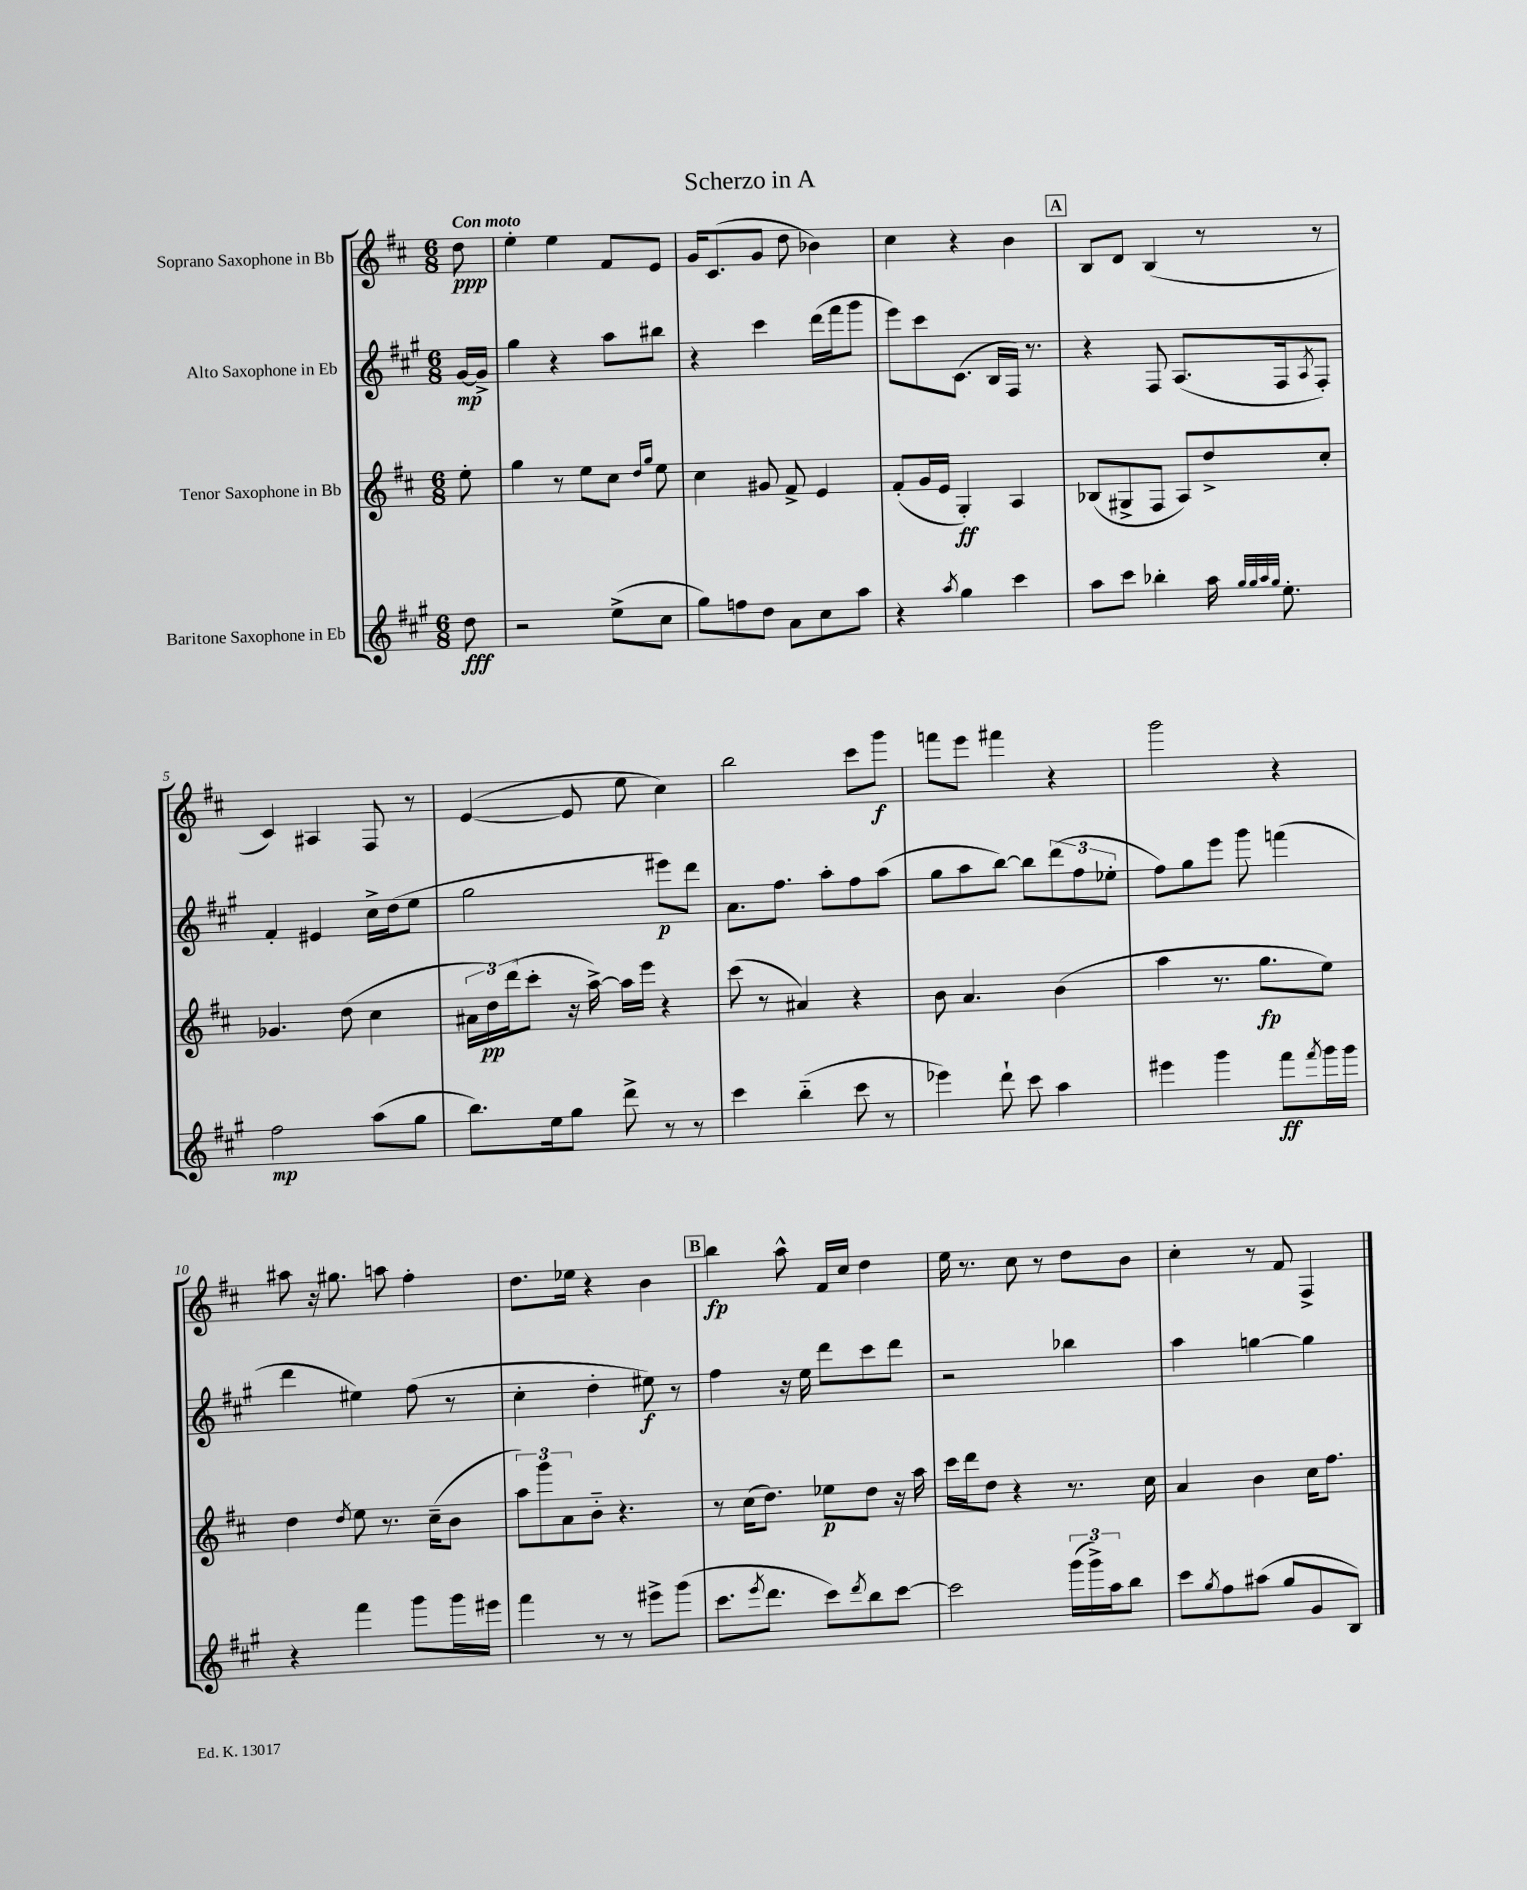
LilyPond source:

\header { title = "Scherzo in A" }
<<
\new StaffGroup <<
\new Staff = "s0" \with { instrumentName = "Soprano Saxophone in Bb" } {
    \clef treble \key d \major \numericTimeSignature \time 6/8 \partial 8 \tempo "Con moto"
    d''8\ppp |
    e''4-. e''4 fis'8 e'8 |
    g'16 cis'8.( g'8 d''8 bes'4) |
    cis''4 r4 b'4 |
    \mark \markup { \box "A" } b8 d'8 b4( r8 r8 |
    cis'4) ais4 fis8 r8 |
    e'4~( e'8 e''8 cis''4) |
    b''2 cis'''8 g'''8\f |
    f'''8 e'''8 fis'''4 r4 |
    g'''2 r4 |
    ais''8 r16 gis''8. a''8 fis''4-. |
    d''8. ees''16 r4 b'4 |
    \mark \markup { \box "B" } b''4\fp a''8-^ fis'16 cis''16 d''4 |
    e''16 r8. cis''8 r8 d''8 b'8 |
    cis''4-. r8 fis'8 fis4-> \bar "|." |
}
\new Staff = "s1" \with { instrumentName = "Alto Saxophone in Eb" } {
    \clef treble \key a \major \numericTimeSignature \time 6/8 \partial 8
    gis'16~\mp gis'16-> |
    gis''4 r4 a''8 bis''8 |
    r4 cis'''4 d'''16( fis'''16 gis'''8 |
    e'''8) cis'''8 cis'8.( b16 fis16) r8. |
    \mark \markup { \box "A" } r4 fis8 a8.( fis16 \acciaccatura { a8 } fis8-.) |
    fis'4-. eis'4 cis''16-> d''16( e''8 |
    gis''2 eis'''8\p) d'''8 |
    a'8. fis''8. a''8-. fis''8 a''8( |
    gis''8 a''8 b''8~) b''8 \tuplet 3/2 { d'''8( fis''8 ees''8-. } |
    fis''8) gis''8 e'''8 gis'''8 f'''4( |
    d'''4 eis''4) fis''8( r8 |
    cis''4-. d''4-. eis''8\f) r8 |
    \mark \markup { \box "B" } fis''4 r16 e''16 d'''8 cis'''8 d'''8 |
    r2 bes''4 |
    a''4 g''4~ g''4 \bar "|." |
}
\new Staff = "s2" \with { instrumentName = "Tenor Saxophone in Bb" } {
    \clef treble \key d \major \numericTimeSignature \time 6/8 \partial 8
    e''8-. |
    g''4 r8 e''8 cis''8 \grace { d''16 g''16 } e''8 |
    cis''4 gis'8 fis'8-> e'4 |
    fis'8-.( g'16 e'16 g4-.\ff) a4 |
    \mark \markup { \box "A" } bes8( gis8-> fis8 a8) d''8-> cis''8-. |
    ges'4. d''8( cis''4 |
    \tuplet 3/2 { ais'16 d''16\pp) d'''16( } cis'''8-. r16 a''16~->) a''16 e'''16 r4 |
    cis'''8( r8 ais'4) r4 |
    b'8 a'4. b'4( |
    a''4 r8. g''8.\fp e''8) |
    d''4 \acciaccatura { d''8 } e''8 r8. cis''16--( b'8 |
    \tuplet 3/2 { a''8) g'''8 a'8 } b'8-_ r4. |
    \mark \markup { \box "B" } r8 cis''16( d''8.) ees''8\p d''8 r16 a''16 |
    cis'''16 d'''16 d''8 r4 r8. cis''16 |
    a'4 b'4 cis''16 fis''8. \bar "|." |
}
\new Staff = "s3" \with { instrumentName = "Baritone Saxophone in Eb" } {
    \clef treble \key a \major \numericTimeSignature \time 6/8 \partial 8
    d''8\fff |
    r2 e''8->( cis''8 |
    gis''8) f''8 d''8 a'8 cis''8 a''8 |
    r4 \acciaccatura { a''8 } gis''4 cis'''4 |
    \mark \markup { \box "A" } a''8 cis'''8 bes''4-. a''16 \grace { gis''32 gis''32 a''32 gis''32 } e''8.-. |
    fis''2\mp a''8( gis''8 |
    b''8.) e''16 gis''8 d'''8-> r8 r8 |
    cis'''4 b''4-_( cis'''8 r8 |
    ees'''4) d'''8-! cis'''8 a''4 |
    eis'''4 gis'''4 fis'''8\ff \acciaccatura { fis'''8 } gis'''16 gis'''16 |
    r4 fis'''4 gis'''8 gis'''16 eis'''16 |
    fis'''4 r8 r8 eis'''8-> gis'''8( |
    \mark \markup { \box "B" } cis'''8. \acciaccatura { e'''8 } d'''8. cis'''8) \acciaccatura { d'''8 } b''8 cis'''8~ |
    cis'''2 \tuplet 3/2 { gis'''16( gis'''16->) a''16 } b''8 |
    cis'''8 \acciaccatura { gis''8 } fis''8 ais''8( gis''8 gis'8 b8) \bar "|." |
}
>>
>>
